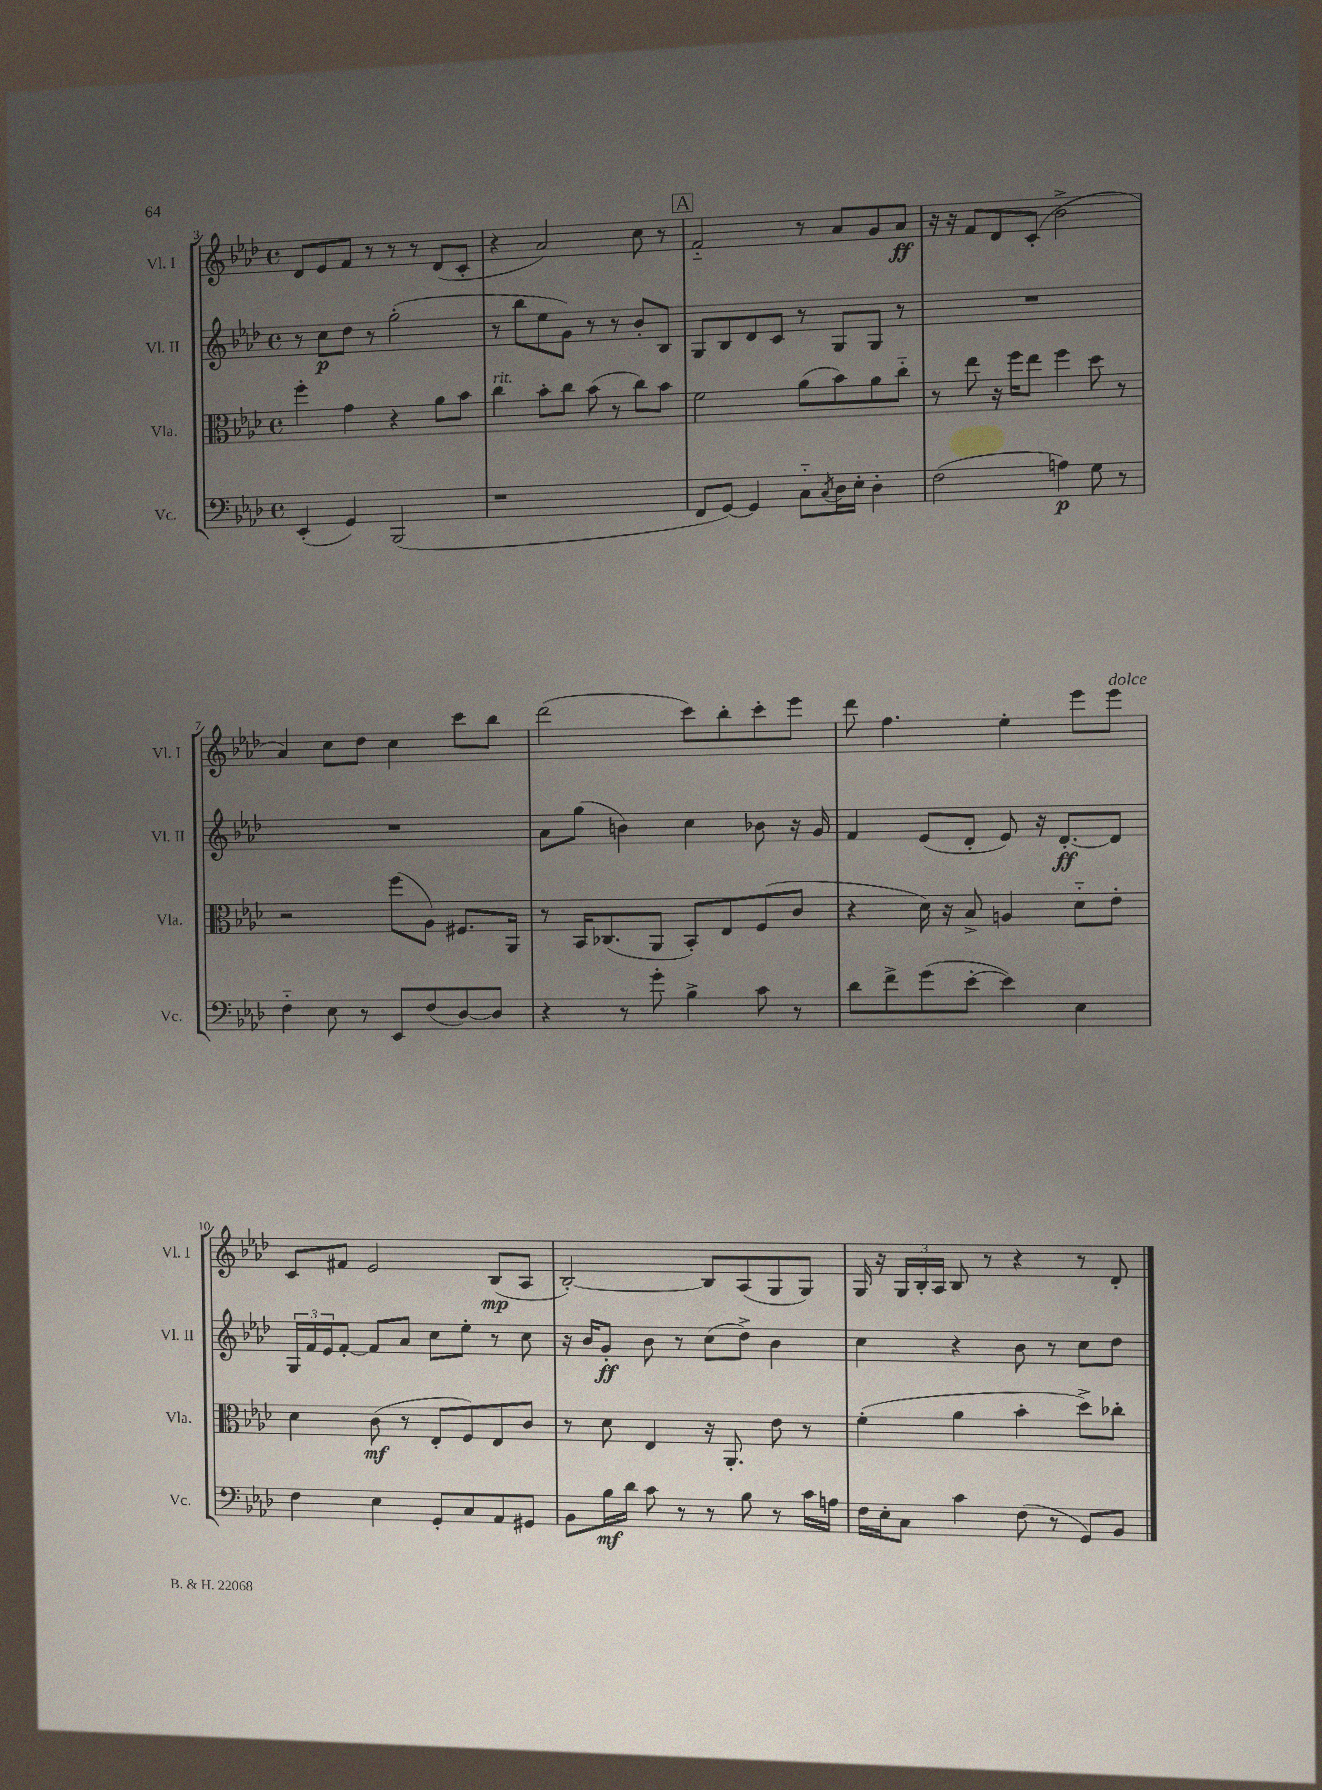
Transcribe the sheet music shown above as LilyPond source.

<<
\new StaffGroup <<
\new Staff = "s0" \with { instrumentName = "Vl. I" shortInstrumentName = "Vl. I" } {
    \clef treble \key aes \major \defaultTimeSignature \time 4/4
    des'8 ees'8 f'8 r8 r8 r8 des'8( c'8-. |
    r4 aes'2) c''8 r8 |
    \mark \markup { \box "A" } f'2-_ r8 aes'8 g'8 aes'8\ff |
    r16 r16 f'8 des'8 c'8-.( bes'2-> |
    aes'4) c''8 des''8 c''4 c'''8 bes''8 |
    des'''2( c'''8) bes''8-. c'''8-. ees'''8 |
    des'''8 f''4. ees''4-. ees'''8 ees'''8^\markup { \italic "dolce" } |
    c'8 fis'8 ees'2 bes8\mp( aes8 |
    bes2~-.) bes8 aes8( g8 g8) |
    g16 r16 \tuplet 3/2 { g16 bes16-. aes16 } bes8 r8 r4 r8 des'8-. \bar "|." |
}
\new Staff = "s1" \with { instrumentName = "Vl. II" shortInstrumentName = "Vl. II" } {
    \clef treble \key aes \major \defaultTimeSignature \time 4/4
    r8 c''8\p des''8 r8 g''2-.( |
    r8 bes''8 ees''8 g'8) r8 r8 bes'8-. bes8 |
    \mark \markup { \box "A" } g8 bes8 des'8 c'8 r8 g8 g8 r8 |
    R1 |
    R1 |
    aes'8 g''8( b'4) c''4 bes'8 r16 g'16 |
    f'4 ees'8( des'8-. ees'8) r16 des'8.~-.\ff des'8 |
    \tuplet 3/2 { g16 f'16 ees'16 } f'8~-. f'8 aes'8 c''8 ees''8-. r8 c''8 |
    r16 bes'16 g'8-.\ff bes'8 r8 c''8( des''8->) bes'4 |
    c''4 r4 bes'8 r8 c''8 des''8 \bar "|." |
}
\new Staff = "s2" \with { instrumentName = "Vla." shortInstrumentName = "Vla." } {
    \clef alto \key aes \major \defaultTimeSignature \time 4/4
    f''4-. g'4 r4 aes'8 bes'8 |
    c''4^\markup { \italic "rit." } bes'8-. c''8 bes'8( r8 c''8) bes'8 |
    \mark \markup { \box "A" } f'2 aes'8( bes'8) aes'8 c''8-_ |
    r8 ees''8 r16 f''16 ees''8 f''4 des''8 r8 |
    r2 f''8( aes8) fis8. aes,16 |
    r8 bes,16 ces8.( aes,8 bes,8-.) ees8 f8( c'8 |
    r4 des'16) r16 bes8-> a4 des'8-_ ees'8-. |
    des'4 c'8\mf( r8 ees8-. f8) ees8 c'8 |
    r8 des'8 ees4 r16 aes,8.-. ees'8 r8 |
    f'4-.( aes'4 bes'4-. des''8->) ces''8-. \bar "|." |
}
\new Staff = "s3" \with { instrumentName = "Vc." shortInstrumentName = "Vc." } {
    \clef bass \key aes \major \defaultTimeSignature \time 4/4
    ees,4-.( g,4) bes,,2( |
    r1 |
    \mark \markup { \box "A" } f,8 g,8~) g,4 c8-_ \acciaccatura { c8 } des16 ees16-. des4-. |
    f2( a4\p) g8 r8 |
    f4-_ ees8 r8 ees,8 f8( des8~) des8 |
    r4 r8 g'8-. bes4-> c'8 r8 |
    des'8 f'8-> g'8( ees'8~-. ees'4) ees4 |
    f4 ees4 g,8-. c8 aes,8 gis,8 |
    bes,8 bes16\mf des'16 c'8 r8 r8 bes8 r8 c'16 a16 |
    f16 ees16-. c8 c'4 f8( r8 g,8) bes,8 \bar "|." |
}
>>
>>
\layout { \context { \Score currentBarNumber = #3 } }
